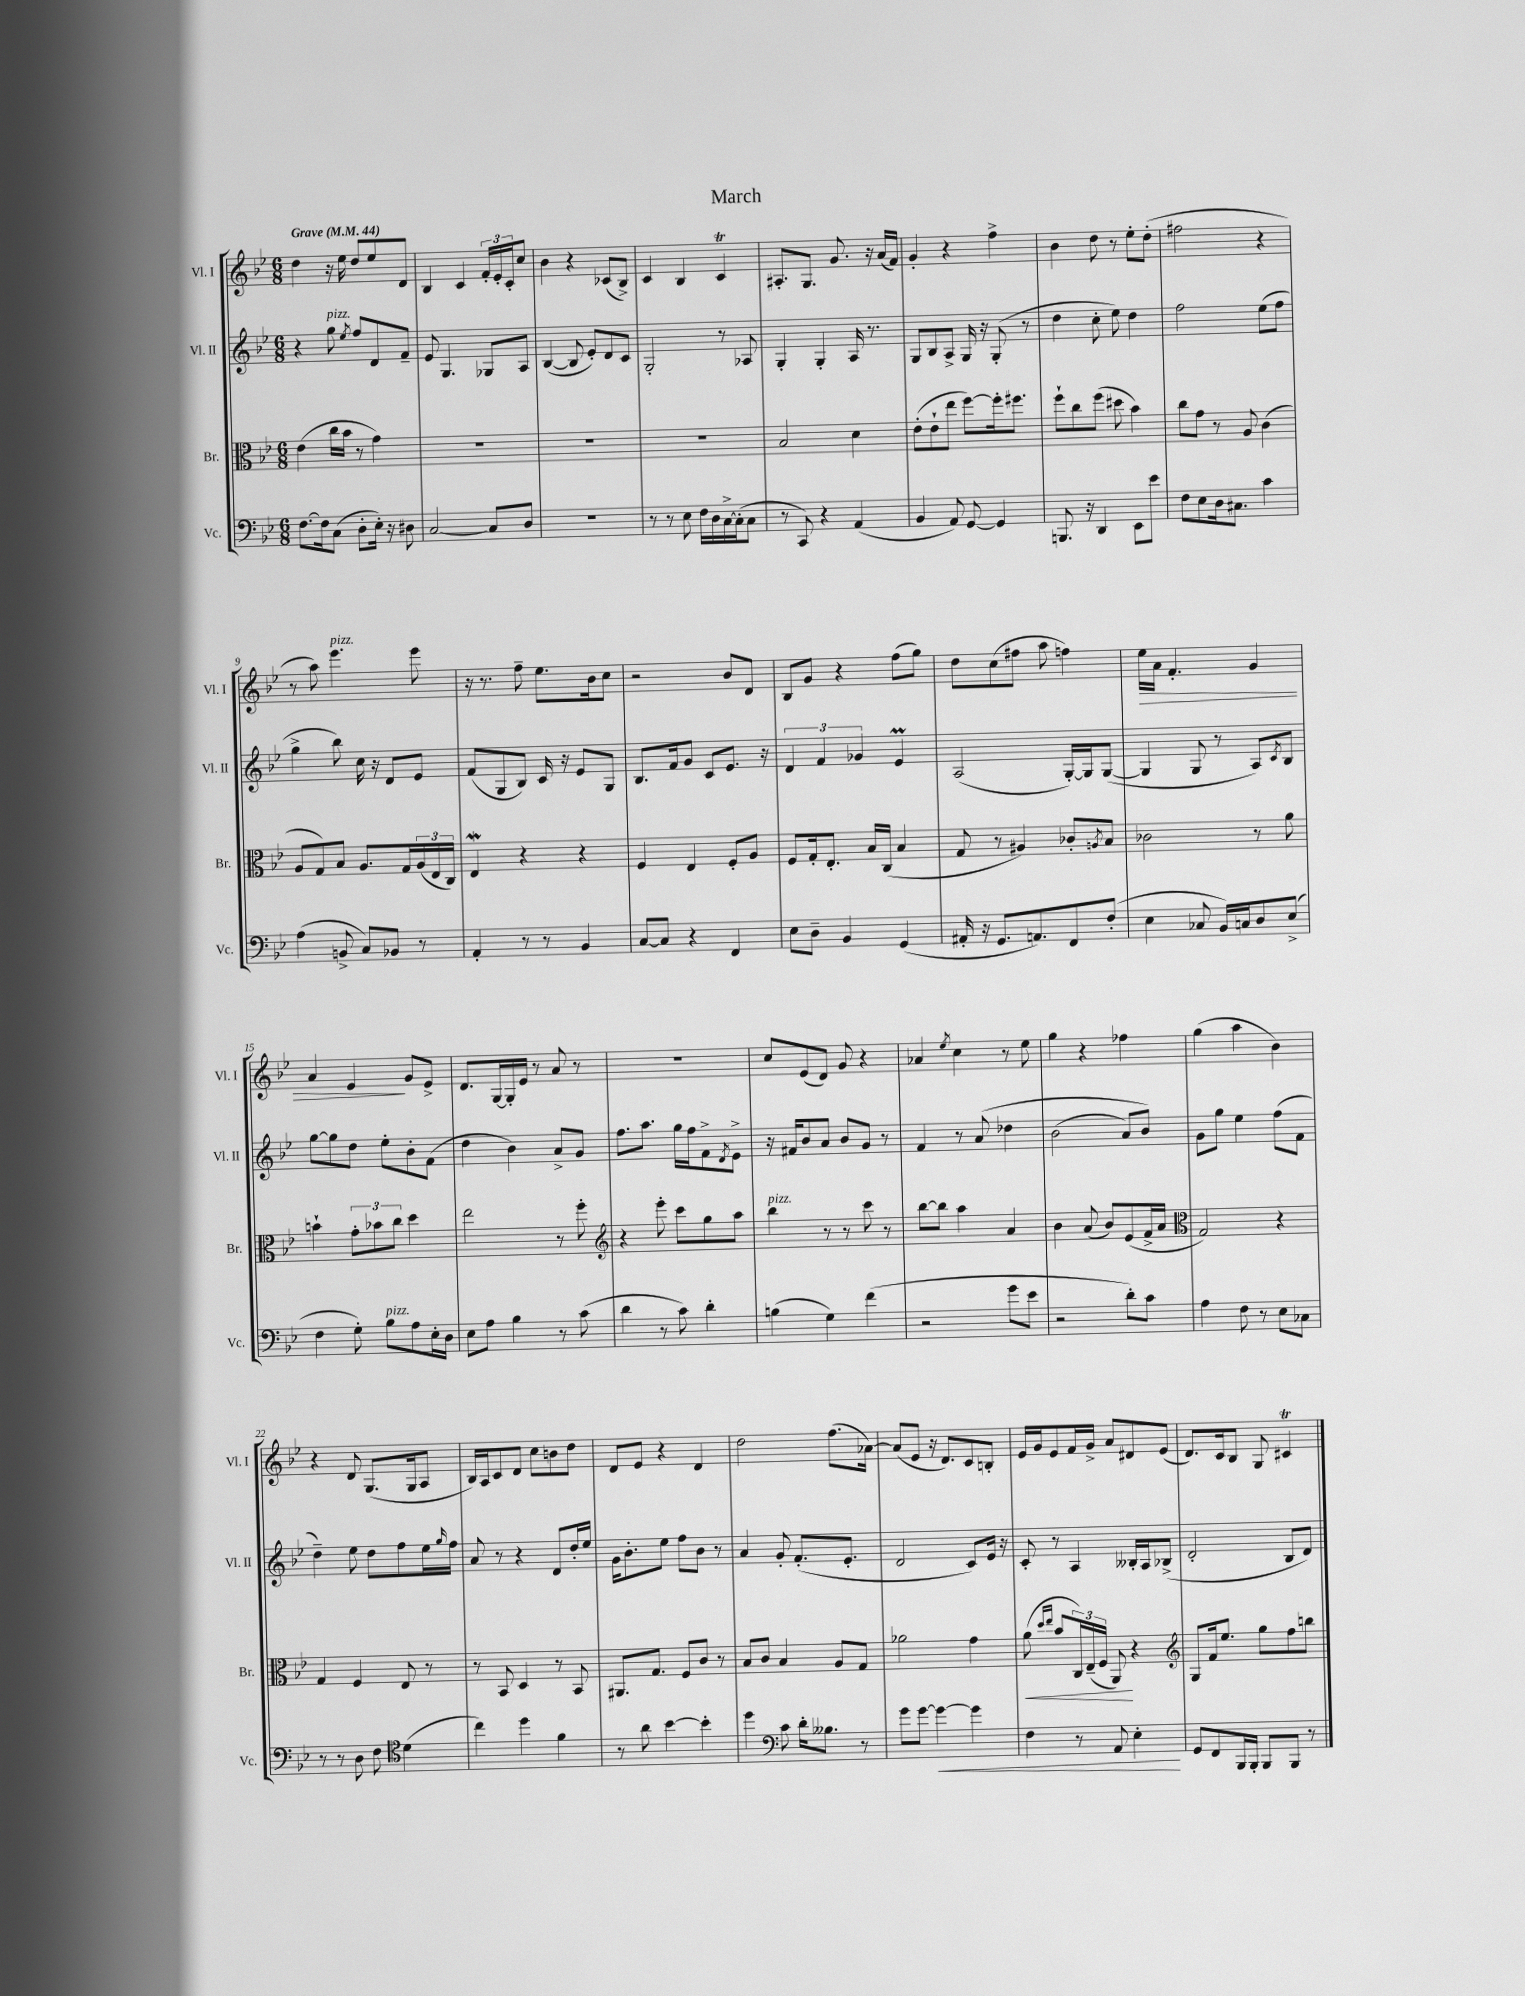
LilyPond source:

\header { title = "March" }
<<
\new StaffGroup <<
\new Staff = "s0" \with { instrumentName = "Vl. I" shortInstrumentName = "Vl. I" } {
    \clef treble \key bes \major \numericTimeSignature \time 6/8 \tempo "Grave" 4 = 44
    d''4 r16 ees''16 d''8 ees''8 d'8 |
    bes4 c'4 \tuplet 3/2 { f'16-. ees'16-. c'16-. } c''8 |
    bes'4 r4 ces'8( bes8->) |
    c'4 bes4 c'4\trill |
    ais8.-. g8. g'8. r16 a'16( f'16) |
    g'4-. r4 f''4-> |
    bes'4 d''8 r8 ees''8-. d''8-.( |
    fis''2 r4 |
    r8 a''8) ees'''4.^\markup { \italic "pizz." } ees'''8 |
    r16 r8. f''8-- ees''8. bes'16 c''8 |
    r2 bes'8 d'8 |
    bes8 g'8 r4 f''8( g''8) |
    d''8 c''8( fis''8 a''8 f''4) |
    ees''16\> a'16 f'4.-. g'4 |
    a'4 ees'4\! g'8 ees'8-> |
    d'8. g16~ g16-. ees'16 r8 a'8 r8 |
    R2. |
    c''8 ees'8( d'8) g'8 r4 |
    aes'4 \acciaccatura { ees''8 } c''4 r8 ees''8 |
    g''4 r4 fes''4 |
    g''4( a''4 bes'4) |
    r4 d'8 g8.( g16 a8 |
    bes16) a16 c'8 d'8 c''8 b'8 d''8 |
    d'8 ees'8 r4 d'4 |
    d''2 f''8.( aes'16~) |
    aes'8( ees'8 r16 d'8.) c'8 b8-. |
    ees'16 g'16 ees'8 f'16 g'16-> a'8 dis'8 ees'8( |
    d'8.) c'16 bes8 g8 cis'4\trill \bar "|." |
}
\new Staff = "s1" \with { instrumentName = "Vl. II" shortInstrumentName = "Vl. II" } {
    \clef treble \key bes \major \numericTimeSignature \time 6/8
    r4 g''8^\markup { \italic "pizz." } \acciaccatura { ees''8 } f''8 d'8 f'8-- |
    ees'8 g4. ges8 a8 |
    bes4~( bes8 ees'8-.) d'8 c'8 |
    g2-. r8 aes8 |
    g4-. g4-. a16 r8. |
    g8 bes8 a8-> g16 r16 g8-.( r8 |
    d''4 c''8-. ees''8) d''4 |
    f''2 ees''8( f''8 |
    g''4-> bes''8) c''16 r16 d'8 ees'8 |
    f'8( g8 bes8) c'16 r16 ees'8 g8 |
    bes8. f'16 g'8 c'8 ees'8. r16 |
    \tuplet 3/2 { d'4 f'4 ges'4 } ees'4\prall |
    a2( g16~-.) g16 g8~( |
    g4 g8 r8 a8) \acciaccatura { c'8 } bes8 |
    g''8~ g''8 d''8 ees''8-. bes'8-. f'8( |
    d''4 bes'4) a'8-> g'8 |
    f''8. a''8. g''16 f''16 f'8-> \acciaccatura { d'8 } ees'8-> |
    r16 fis'16 bes'8 a'8 bes'8 g'8 r8 |
    f'4 r8 a'8\( des''4 |
    bes'2( a'8) bes'8\) |
    g'8 g''8 ees''4 f''8( f'8 |
    d''4--) ees''8 d''8 f''8 ees''16 \grace { g''16 } f''16 |
    a'8 r8 r4 d'8 d''16-. ees''16 |
    g'16 bes'8.-. ees''8 f''8 bes'8 r8 |
    a'4 g'8-. f'8.-.( ees'8.-. |
    d'2 c'8) ees'16 r16 |
    c'8-. r8 a4 beses16-. a16 bes8->( |
    d'2-. bes8 d'8) \bar "|." |
}
\new Staff = "s2" \with { instrumentName = "Br." shortInstrumentName = "Br." } {
    \clef alto \key bes \major \numericTimeSignature \time 6/8
    ees'4( c''16 bes'16 r8 g'4) |
    R2. |
    R2. |
    R2. |
    bes2 d'4 |
    ees'8-.( ees'8-! ees''8 f''8~) f''16-. fis''8. |
    f''8-! c''8 f''8( dis''8 bes'4) |
    c''8 g'8 r8 a8 c'4( |
    a8 g8) bes8 a8. g16 \tuplet 3/2 { a16( ees16 c16) } |
    ees4\mordent r4 r4 |
    f4 ees4 f8-. a8 |
    f8 g16-. ees8.-. bes16 c16( bes4 |
    g8 r8 ais4) ces'8-. \acciaccatura { a8 } bes8 |
    ces'2 r8 a'8 |
    b'4-! \tuplet 3/2 { g'8-. bes'8 c''8 } d''4 |
    ees''2 r8 f''8-. |
    \clef treble r4 ees'''8-. c'''8 g''8 a''8 |
    bes''4^\markup { \italic "pizz." } r8 r8 c'''8 r8 |
    bes''8~ bes''8 a''4 a'4 |
    bes'4 a'8( bes'8) ees'8( f'16-> a'16 |
    \clef alto g2) r4 |
    g4 f4 ees8 r8 |
    r8 bes,8 d4 r8 bes,8 |
    ais,8. g8. f8 c'8 r8 |
    bes8 c'8 bes4 a8 g8 |
    aes'2 g'4 |
    a'8\<( \grace { d''16 ees''16 } bes'8 \tuplet 3/2 { c16) ees16--( f16 } a,8\!) r4 |
    \clef treble g8 f'16 ees''8. g''8 f''8 b''8 \bar "|." |
}
\new Staff = "s3" \with { instrumentName = "Vc." shortInstrumentName = "Vc." } {
    \clef bass \key bes \major \numericTimeSignature \time 6/8
    f8.~ f16 c8( d8-. ees16-.) r16 dis8 |
    c2~ c8 d8 |
    R2. |
    r8 r8 ees8 f16 d16 c16~-> c16-.( c8 |
    r8 c,8) r4 a,4( |
    bes,4 a,8) g,8~ g,4 |
    b,,8. r16 d,4 ees,8 ees'8 |
    f8 ees8 d16 cis8. c'4 |
    a4( b,8-> c8) bes,8 r8 |
    a,4-. r8 r8 bes,4 |
    c8~ c8 r4 f,4 |
    ees8 d8-- bes,4 g,4( |
    ais,16-. r16 g,8. a,8.) f,8 f8-.( |
    ees4 ces8 bes,16) c16 d8 ees8->( |
    f4 g8-.) bes8^\markup { \italic "pizz." } a8 ees16-. d16 |
    ees8 a8 bes4 r8 c'8( |
    d'4 r8 c'8) d'4-. |
    b4( g4) f'4( |
    r2 g'8 ees'8 |
    r2 d'8-.) c'8 |
    a4 f8 r8 ees8 ces8 |
    r8 r8 d8 f8 \clef tenor d'4( |
    c''4) d''4 f'4 |
    r8 a'8 bes'4~ bes'4-. |
    d''4 \clef bass c'8 d'16-. beses8. r8 |
    g'8 g'8~ g'4~\< g'4 |
    f4 r8 a,8 ees4-.\! |
    g,8 f,8 bes,,16 bes,,16-. bes,,8 bes,,8 r8 \bar "|." |
}
>>
>>
